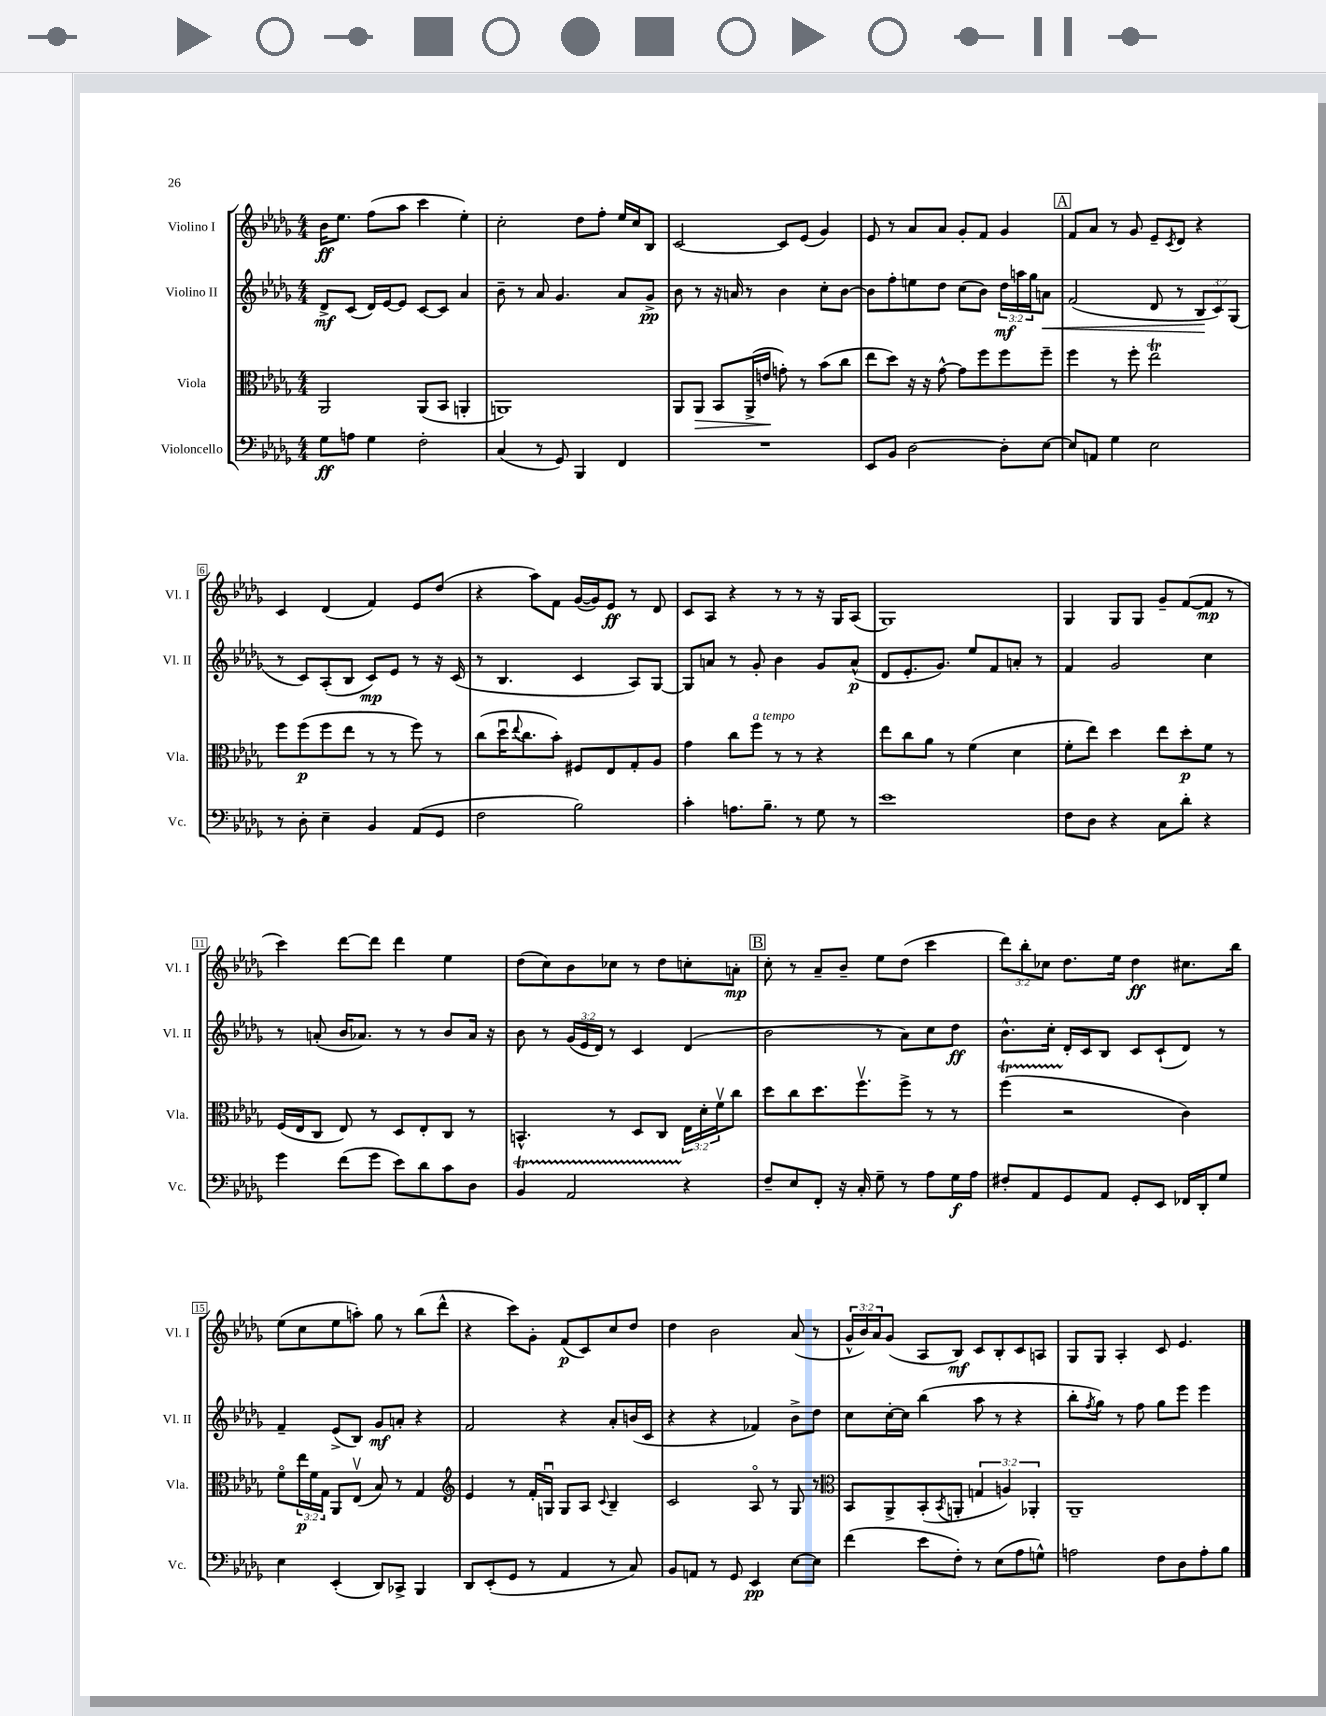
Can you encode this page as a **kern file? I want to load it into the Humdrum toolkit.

**kern	**kern	**kern	**kern
*staff4	*staff3	*staff2	*staff1
*clefF4	*clefC3	*clefG2	*clefG2
*k[b-e-a-d-g-]	*k[b-e-a-d-g-]	*k[b-e-a-d-g-]	*k[b-e-a-d-g-]
*M4/4	*M4/4	*M4/4	*M4/4
8G-\L	2AA-/	8d-^/L	16b-\LK
.	.	.	8.ee-\J
8A\J	.	(8c/J	.
4G-\	.	16d-/LL)	(8ff\L
.	.	[16e-/J	.
.	.	8e-/]J	8aa-\J
2F'\	(8AA-/L	[8c/L	4ccc\
.	8BB-/J	8c/]J	.
.	4AA'/	4a-/	4ee-'\)
=	=	=	=
(4C/	1AA)	8b-~\	2cc'\
.	.	8r	.
8r	.	8a-/	.
8GG-/)	.	4.g-/	.
4BBB-/	.	.	8dd-\L
.	.	.	8ff'\J
4FF/	.	8a-/L	16ee-/LL
.	.	.	16cc/J
.	.	8g-^/J	8B-/J
=	=	=	=
1r	8AA-/L	8b-\	[2c/
.	8AA-/J	8r	.
.	8BB-/L	16r	.
.	.	16a/	.
.	(16AA-^/L	8r	.
.	16e/JJ	.	.
.	8g'\)	4b-\	8c/]L
.	8r	.	(8e-/J
.	(8b-\L	8cc'\L	4g-/)
.	8cc\J	[8b-\J	.
=	=	=	=
8EE-/L	8ee-\L	8b-\]L	8e-/
8BB-/J	8dd-\J)	8ff'\	8r
[2D-\	16r	8ee\	8a-/L
.	16r	.	.
.	[8g-^^\	8dd-\J	8a-/J
.	8g-\]L	(8cc\L	8g-'/L
.	8ff\	8b-\J)	8f/J
8D-'\]L	8ff\	24dd-\LL	4g-/
.	.	24aa\	.
.	.	24gg-\J	.
[8E-\J	8ff~\J	8a\J	.
=	=	=	=
8E-/]L	4ff\	(2f/	8f/L
8AA/J	.	.	8a-/J
4G-\	8r	.	8r
.	8ff'\	.	8g-/
2E-\	2ee-\	8d-/	8e-~/L
.	.	.	8qc/
.	.	8r	8d-/J
.	.	12B-/L	4r
.	.	12c/)	.
.	.	(12G-/J	.
=	=	=	=
8r	8ff\L	8r	4c/
8D-'\	(8ff\	8c/L)	.
4E-~\	8ff\	(8A-'/	(4d-/
.	8ee-\J	8B-/J	.
4BB-/	8r	8c/L)	4f/)
.	8r	8e-/J	.
(8AA-/L	8ff\)	8r	8e-/L
8GG-/J	8r	16r	(8dd-/J
.	.	(16c/	.
=	=	=	=
2F\	(8cc\L	8r	4r
.	16dd-u\K	4.B-/	.
.	8qqee-/	.	.
.	8.cc\	.	.
.	.	.	8aa-\L)
.	8b-'\J)	.	8f\J
2B-\)	8F#/L	4c/	([16g-/LL
.	.	.	16g-/]J)
.	8E-/	.	8e-/J
.	8G-'/	8A-/L)	8r
.	8A-/J	[8G-/J	8d-/
=	=	=	=
4c'\	4g-\	8G-/]L	8c/L
.	.	8a/J	8A-/J
8.A\L	8cc\L	8r	4r
.	8ff\J	8g-'/	.
8.B-~\J	.	.	.
.	8r	4b-\	8r
8r	8r	.	8r
8G-\	4r	8g-/L	16r
.	.	.	16G-/LK
8r	.	(8a^^/J	(8A-/J
=	=	=	=
1e-	8ee-\L	8d-/L	1G-)
.	8cc\	8.e-'/	.
.	8a-\J	.	.
.	.	8.g-/J)	.
.	8r	.	.
.	(4f\	8ee-/L	.
.	.	8f/	.
.	4d-\	8a'/J	.
.	.	8r	.
=	=	=	=
8F\L	8f'\L	4f/	4G-/
8D-\J	8ee-\J)	.	.
4r	4dd-\	2g-/	8G-/L
.	.	.	8G-/J
8C\L	8ee-\L	.	8g-~/L
8d-'\J	8dd-'\	.	([8f/
4r	8f\J	4cc\	8f/]J
.	8r	.	8r
=	=	=	=
4g-\	(16F/LL	8r	4ccc\)
.	16E-/J	.	.
.	8C/J	(8a'/	.
(8f\L	8E-/)	16b-/LK	[8ddd-\L
.	.	8.a-/J)	.
8g-\J	8r	.	8ddd-\]J
8e-\L)	8D-/L	8r	4ddd-\
8d-\	8E-'/	8r	.
8c\	8C/J	8b-/L	4ee-\
8D-\J	8r	16a-/Jk	.
.	.	16r	.
=	=	=	=
4BB-/	4.BB^^/	8b-\	(8dd-\L
.	.	8r	8cc\)
2AA-/	.	(24g-/LL	8b-\
.	.	24e-/	.
.	.	24d-/JJ)	.
.	8r	8r	8cc-\J
.	8D-/L	4c/	8r
.	8C/J	.	8dd-\L
4r	24E-\LL	(4d-/	8cc'\
.	24d-'\	.	.
.	24fv\J	.	.
.	8cc\J	.	8a'\J
=	=	=	=
8F~/L	8dd-\L	2b-\	8cc'\
8E-/	8cc\	.	8r
8FF'/J	8.dd-\	.	8a-~/L
16r	.	.	8b-~/J
16C'/	8.ffv\	.	.
8G-~\	.	8r	8ee-\L
8r	8ff^\J	8a-\L)	(8dd-\J
8A-\L	8r	8cc\	4ccc\
16G-\L	8r	8dd-\J	.
16A-\JJ	.	.	.
=	=	=	=
8F#'/L	(4ff\	8.b-^^\L	12ddd-\L)
.	.	.	12bb-'\
8AA-/	.	.	.
.	.	.	12cc-\J
.	.	16cc'\Jk	.
8GG-/	2r	16d-'/LL	8.dd-\L
.	.	16c/J	.
8AA-/J	.	8B-/J	.
.	.	.	16ee-\Jk
8GG-'/L	.	8c/L	4dd-\
8EE-/J	.	(8c`/	.
16FF-/LL	4c\)	8d-/J)	8.cc#\L
16DD-'/J	.	.	.
8G-/J	.	8r	.
.	.	.	16bb-\Jk
=	=	=	=
4E-\	8fo\L	4f~/	(8ee-\L
.	24ee-\L	.	8cc\
.	24f\	.	.
.	24G-\JJ	.	.
(4EE-'/	8AA-/L	(8e-^/L	8ee-\
.	(8E-v/J	8B-/J)	8aa'\J)
8DD-/L)	8B-/)	8g-/L	8gg-\
8CC-^/J	8r	8a'/J	8r
4BBB-/	4G-/	4r	(8bb-\L
.	.	.	8ddd-^^\J
=	=	=	=
*	*clefG2	*	*
8DD-/L	4e-/	2f/	4r
(8EE-'/	.	.	.
8GG-/J	8r	.	8ccc\L)
8r	16f'/LL	.	8g-'\J
.	16Gu/JJ	.	.
4AA-/	8G/L	4r	(8f/L
.	8A-/J	.	8c/)
.	8qqc/	.	.
8r	4B-~/	8a-'/L	8cc/
8C/)	.	(16b/L	8dd-/J
.	.	16c/JJ	.
=	=	=	=
8BB-/L	2c/	4r	4dd-\
8AA/J	.	.	.
8r	.	4r	2b-\
8GG-/	.	.	.
4EE-/	8A-o/	4f-/)	.
.	8r	.	.
[8E-\L	8G-/	8b-^\L	(8a-/
8E-\]J	8r	8dd-\J	8r
=	=	=	=
*	*clefC3	*	*
(4f\	8BB-/L	8cc\L	24g-^^/LL
.	.	.	24b-/)
.	.	.	24a-/J
.	8AA-^/	[16cc'\L	(8g-/J
.	.	16cc\]JJ	.
8e-\L	(8BB-'/	(4bb-\	8A-/L
.	8qBB-/	.	.
8F'\J)	8AA'/J	.	8B-/J)
8r	6G/	8aa-\	8c/L
(8E-\L	.	8r	8B-'/
.	6A/)	.	.
8A-\	.	4r	8c/
.	6AA-'/	.	.
8G^^\J)	.	.	8A/J
=	=	=	=
2A\	1AA-~	8bb-'\L	8G-/L
.	.	8qff/	.
.	.	8gg-\J)	8G-/J
.	.	8r	4A-'/
.	.	8ff\	.
8F\L	.	8gg-\L	8c/
8D-\	.	8eee-\J	4.e-/
8A'\	.	4eee-\	.
8B-\J	.	.	.
==	==	==	==
*-	*-	*-	*-
